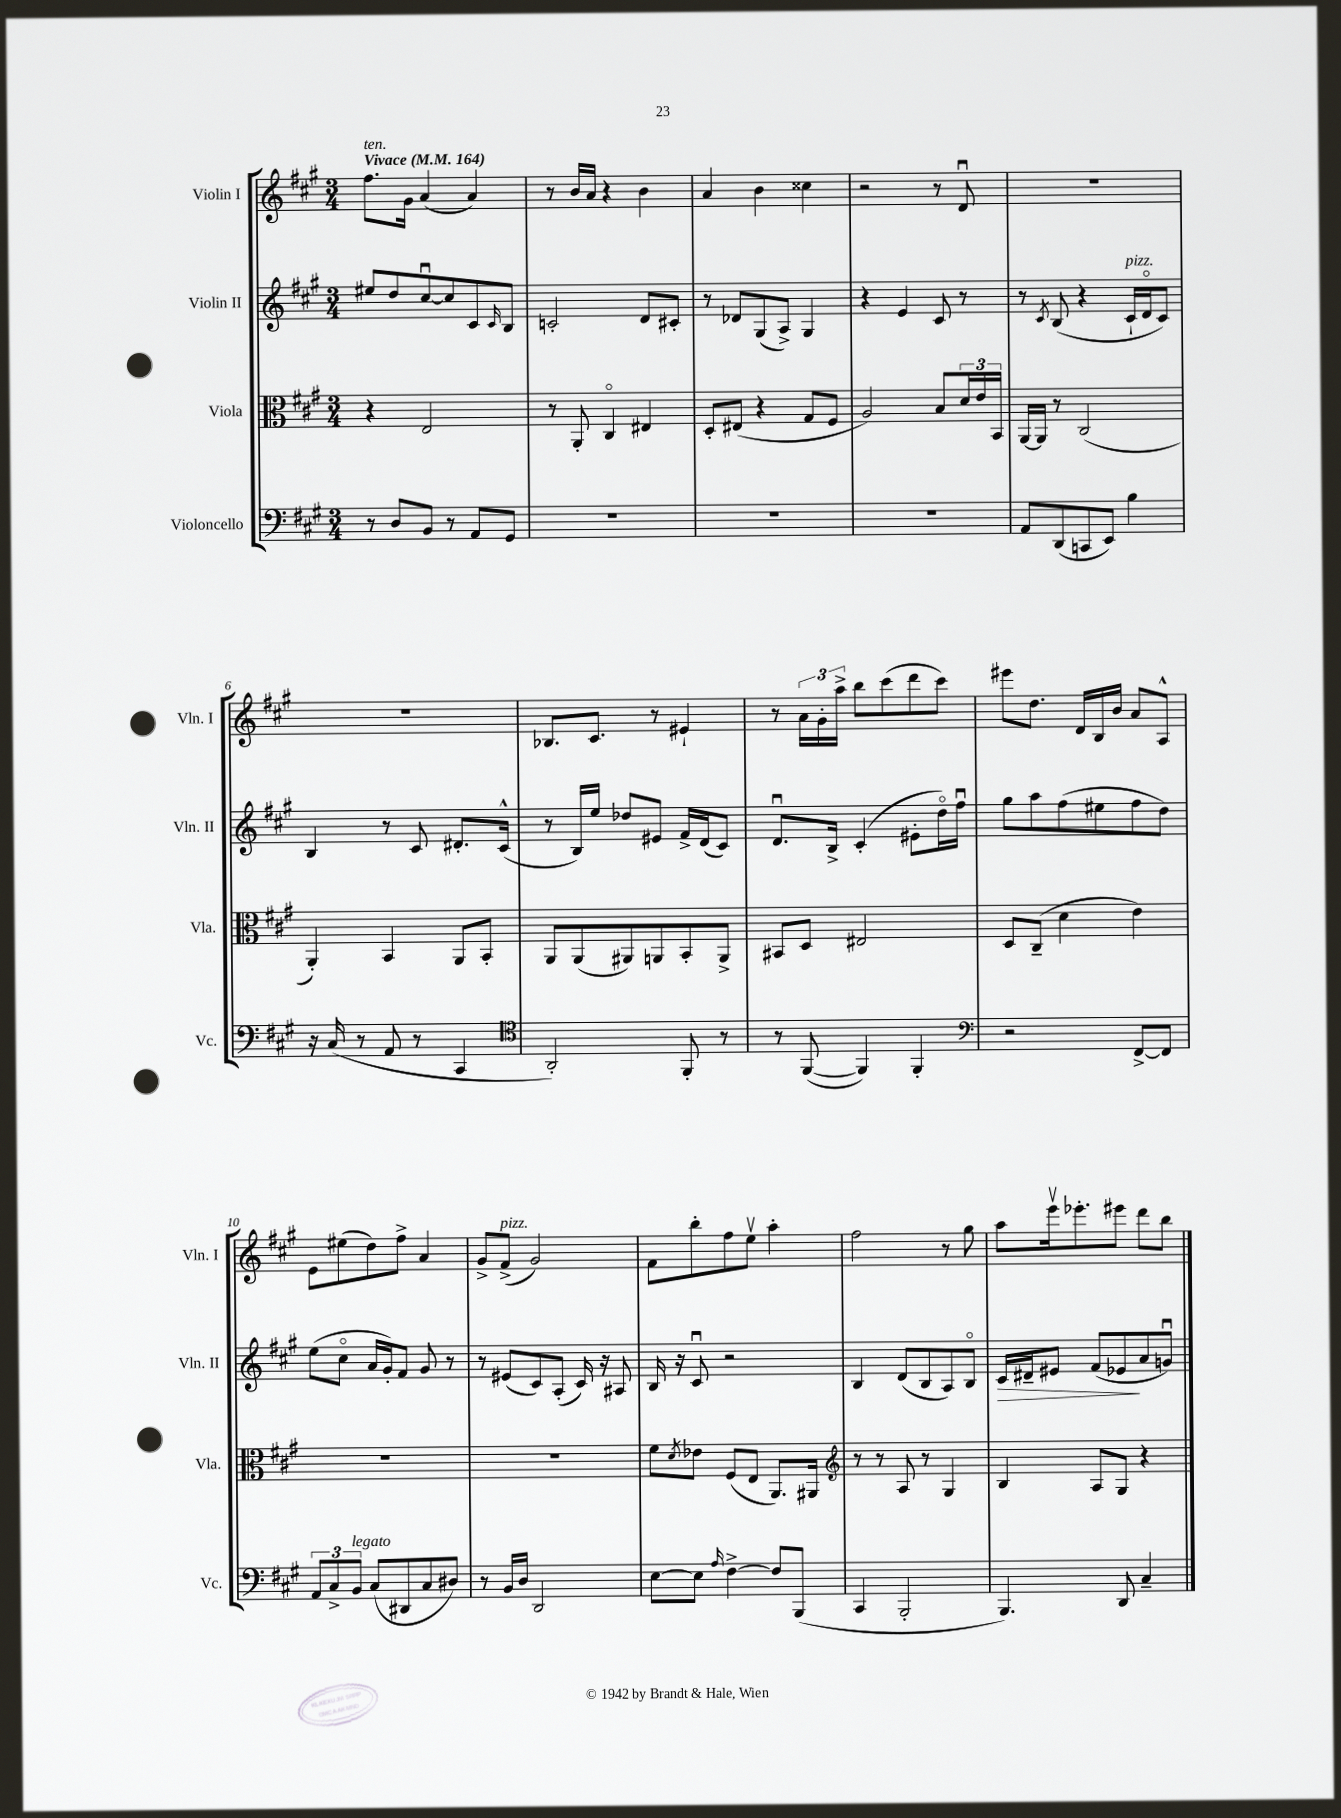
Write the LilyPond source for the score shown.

<<
\new StaffGroup <<
\new Staff = "s0" \with { instrumentName = "Violin I" shortInstrumentName = "Vln. I" } {
    \clef treble \key a \major \numericTimeSignature \time 3/4 \tempo "Vivace" 4 = 164
    fis''8.^\markup { \italic "ten." } gis'16 a'4( a'4) |
    r8 b'16 a'16 r4 b'4 |
    a'4 b'4 cisis''4 |
    r2 r8 d'8\downbow |
    R2. |
    R2. |
    bes8. cis'8. r8 eis'4-! |
    r8 \tuplet 3/2 { a'16 gis'16-. a''16-> } b''8 cis'''8( d'''8 cis'''8) |
    eis'''8 d''8. d'16 b16 b'16 a'8 a8-^ |
    e'8 eis''8( d''8) fis''8-> a'4 |
    gis'8-> fis'8->^\markup { \italic "pizz." }( gis'2) |
    fis'8 b''8-. fis''8 e''8\upbow a''4-. |
    fis''2 r8 gis''8 |
    a''8 e'''16\upbow ees'''8.-. eis'''8 d'''8 b''8 \bar "|." |
}
\new Staff = "s1" \with { instrumentName = "Violin II" shortInstrumentName = "Vln. II" } {
    \clef treble \key a \major \numericTimeSignature \time 3/4
    eis''8 d''8 cis''8~\downbow cis''8 cis'8 \grace { cis'16 } b8 |
    c'2-. d'8 cis'8-. |
    r8 des'8 gis8( a8->) gis4 |
    r4 e'4 cis'8 r8 |
    r8 \acciaccatura { cis'8 } b8( r4 cis'16-!^\markup { \italic "pizz." } d'16\flageolet cis'8) |
    b4 r8 cis'8 dis'8.-. cis'16-^( |
    r8 b16) e''16 des''8 eis'8 fis'16-> d'16( cis'8) |
    d'8.\downbow b16-> cis'4-.( eis'8-. d''16\flageolet) fis''16\downbow |
    gis''8 a''8 fis''8( eis''8 fis''8 d''8) |
    e''8( cis''8\flageolet a'16 gis'16-.) fis'8 gis'8 r8 |
    r8 eis'8( cis'8) a8-.( cis'16) r16 ais8 |
    b16 r16 cis'8\downbow r2 |
    b4 d'8( b8 a8) b8\flageolet |
    cis'16\> dis'16-- eis'8 fis'8( ees'8\! a'8 g'8\downbow) \bar "|." |
}
\new Staff = "s2" \with { instrumentName = "Viola" shortInstrumentName = "Vla." } {
    \clef alto \key a \major \numericTimeSignature \time 3/4
    r4 e2 |
    r8 a,8-. cis4\flageolet eis4 |
    d8-. eis8( r4 gis8 fis8 |
    a2) b8 \tuplet 3/2 { d'16 e'16 b,16 } |
    a,16~ a,16 r8 cis2( |
    a,4-.) b,4 a,8 b,8-. |
    a,8 a,8( ais,8) a,8 b,8-. a,8-> |
    bis,8 d8 eis2 |
    d8 cis8--( d'4 e'4) |
    R2. |
    R2. |
    fis'8 \acciaccatura { d'8 } ees'8 fis8( e8 a,8.) ais,16 |
    \clef treble r8 r8 a8 r8 gis4 |
    b4 a8 gis8 r4 \bar "|." |
}
\new Staff = "s3" \with { instrumentName = "Violoncello" shortInstrumentName = "Vc." } {
    \clef bass \key a \major \numericTimeSignature \time 3/4
    r8 d8 b,8 r8 a,8 gis,8 |
    R2. |
    R2. |
    R2. |
    a,8 d,8( c,8 e,8) b4 |
    r16 cis16( r8 a,8 r8 cis,4 |
    \clef tenor a,2-.) fis,8-. r8 |
    r8 fis,8~( fis,4) fis,4-. |
    \clef bass r2 fis,8~-> fis,8 |
    \tuplet 3/2 { a,8 cis8-> b,8^\markup { \italic "legato" } } cis8( dis,8 cis8 dis8) |
    r8 b,16 d16 d,2 |
    e8~ e8 \grace { a16 } fis4~-> fis8 b,,8( |
    cis,4 b,,2-. |
    b,,4.) d,8 cis4-- \bar "|." |
}
>>
>>
